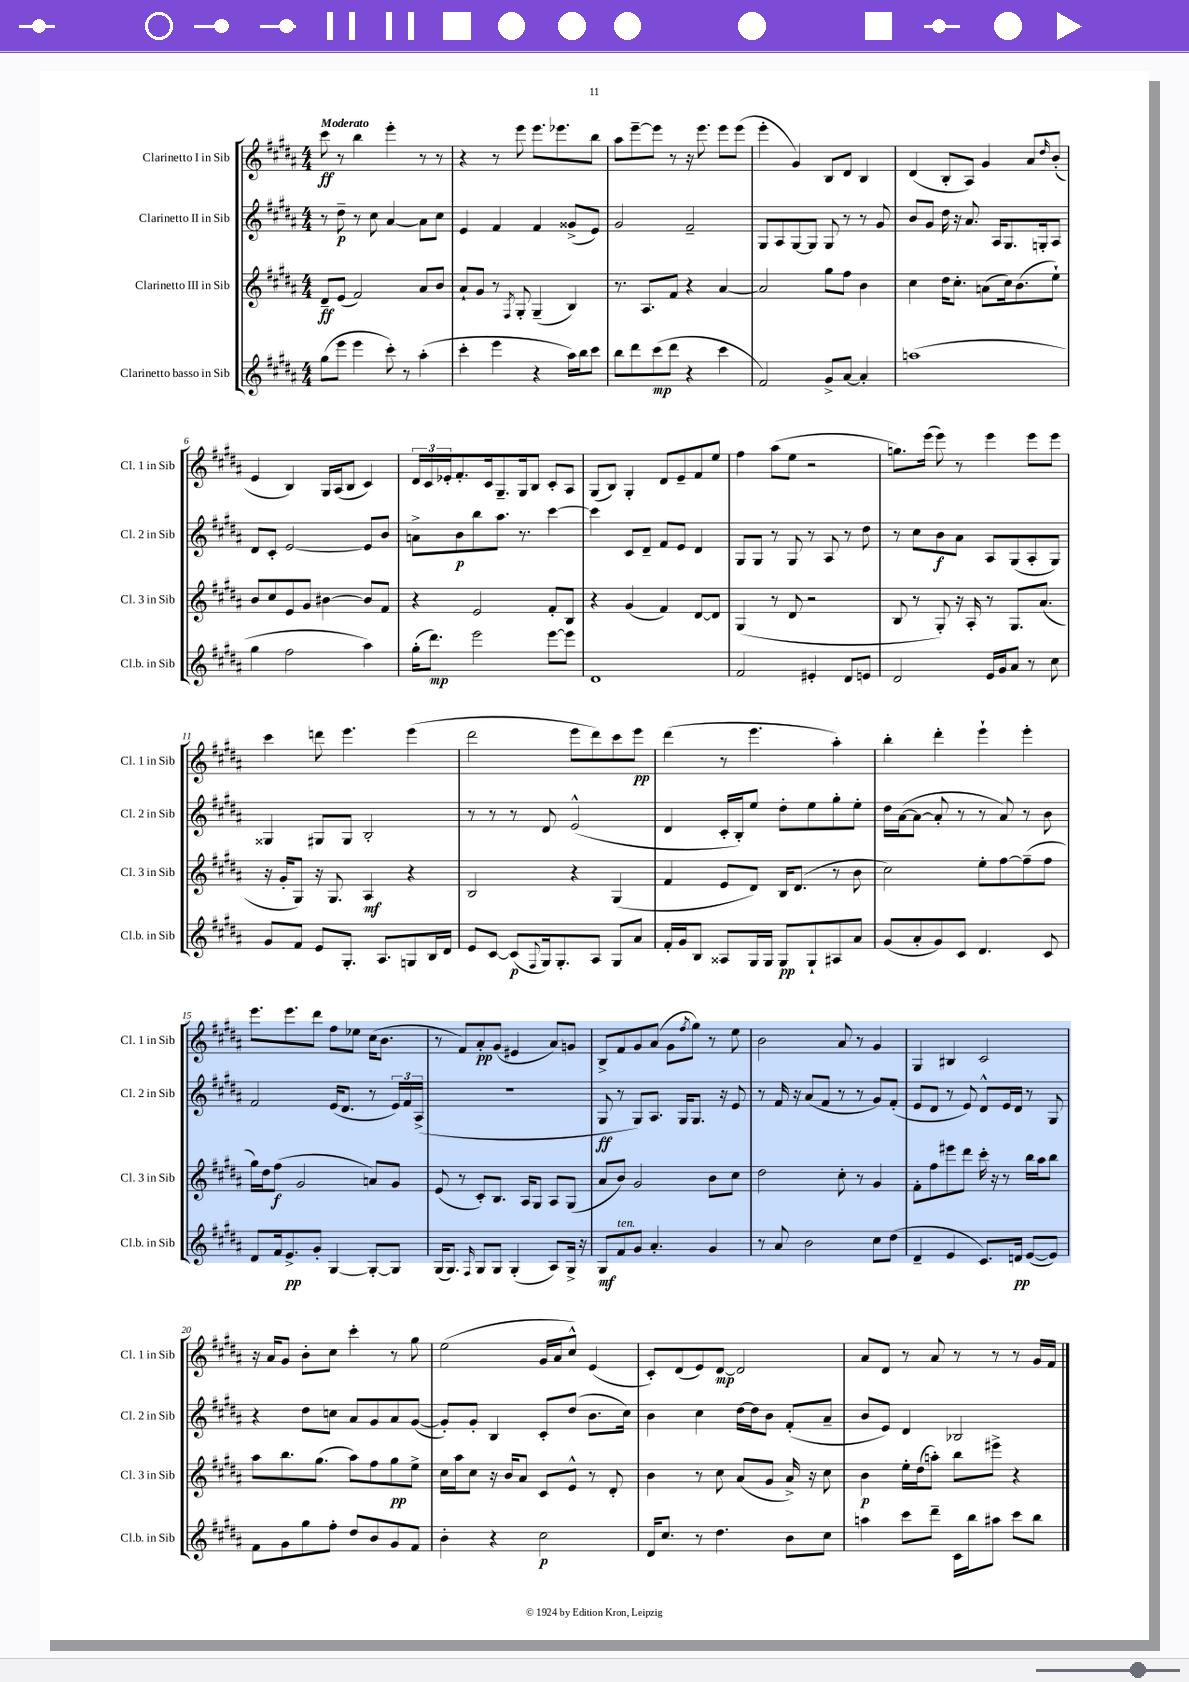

**kern	**kern	**kern	**kern
*staff4	*staff3	*staff2	*staff1
*clefG2	*clefG2	*clefG2	*clefG2
*k[f#c#g#d#a#]	*k[f#c#g#d#a#]	*k[f#c#g#d#a#]	*k[f#c#g#d#a#]
*M4/4	*M4/4	*M4/4	*M4/4
(8gg#	8d#~	8r	8ccc#
8eee	(8e	8dd#~	8r
4eee	2f#)	8r	4bb
.	.	8cc#	.
8ccc#')	.	[4a#	4eee'
8r	.	.	.
(4aa#'	8a#	8a#]	8r
.	8b	8cc#	8r
=	=	=	=
4ccc#'	8a#`	4e	4r
.	8g#	.	.
4eee	8r	4f#	8r
.	8qF#	.	.
.	8G#'	.	8eee
4r	(4G#~	4f#	8.eee
.	.	.	8.eee-
16aa#)	4B)	(8g##^	.
16bb	.	.	.
8ccc#	.	8e)	8bb
=	=	=	=
8bb	8.r	2g#	8aa#
8ddd#	.	.	[8eee~
.	8.A#	.	.
(8ccc#	.	.	8eee]
8ddd#	8f#	.	8r
4r	4r	2f#~	16r
.	.	.	8.eee
4ccc#	[4a#	.	8eee
.	.	.	(8eee
=	=	=	=
2f#)	2a#]	8G#	4eee'
.	.	8A#	.
.	.	[8G#	4g#)
.	.	8G#]	.
8g#^	8gg#	8G#	8B
[8a#	8ff#	8r	8d#
4a#']	4b	8r	4B
.	.	8g#	.
=	=	=	=
(1aa	4cc#	8b	(4d#
.	.	8g#	.
.	16dd#	16dd#	8B'
.	8.cc#'	16r	.
.	.	8.a#	8A#)
.	(8a	.	4g#
.	.	16A#	.
.	16cc#)	8.G#	.
.	(8.b	.	.
.	.	.	8a#
.	.	16G'	.
.	.	.	16qqdd#
.	8ee`)	8A#	(8b'
=	=	=	=
4gg#	8b	8d#	4e
.	8cc#	8c#'	.
2ff#	8e	[2e	4B)
.	8g#	.	.
.	[4b#	.	16G#
.	.	.	(16A#
.	.	.	8B
4aa#)	8b#]	8e]	4c#)
.	8f#	8b	.
=	=	=	=
(16gg#'	4r	8a^	24d#
.	.	.	24c#
8.ddd#)	.	.	.
.	.	.	24e-'
.	.	8b	8.f#'
2eee	2e	8bb	.
.	.	.	16c#
.	.	8.aa#	8.G#~
.	.	8.r	16G#
.	.	.	8B
[8eee	8f#'	[4ccc#	8c#'
8eee]	8B	.	8A#
=	=	=	=
1d#	4r	4ccc#]	(8G#
.	.	.	8B)
.	(4g#	8c#	4G#'
.	.	8d#~	.
.	4f#)	8f#	8d#
.	.	8e	8e~
.	[8d#	4d#	8f#
.	8d#]	.	8ee
=	=	=	=
2f#	(4G#	8G#	4ff#
.	.	8G#	.
.	8r	8r	(8aa#
.	8d#	8G#	8ee
4e#'	2r	8r	2r
.	.	8A#	.
8d#	.	8r	.
8e	.	8dd#	.
=	=	=	=
2d#	8B	8r	8.gg)
.	8r	8cc#	.
.	.	.	(16eee
.	8G#')	8b	8eee)
.	16r	8a#	8r
.	16A#'	.	.
16e	8r	8A#	4eee
16g#	.	.	.
8a#	8.G#	(8G#	.
8r	.	8A#'	8eee
.	(8.a#	.	.
8cc#	.	8G#)	8eee
=	=	=	=
8g#	16r	4G##	4ccc#
.	16g#'	.	.
8f#	8G#)	.	.
8e	16r	8G#	8ddd
.	8.G#	.	.
8.G#'	.	8G#	4.eee
.	4A#	2B'	.
8.A#	.	.	.
8G	4r	.	(4eee
16B	.	.	.
16d#	.	.	.
=	=	=	=
8e	2B	8r	2ddd#
[8c#	.	8r	.
(8c#]	.	8r	.
8qqF#	.	.	.
16G#)	.	8d#	.
8.G#'	.	.	.
.	4r	(2e^^	8eee
8A#	.	.	8ddd#)
8G#	(4G#	.	8ccc#
8a#	.	.	8eee
=	=	=	=
16f#'	4f#	4d#	(4ddd#
16g#	.	.	.
8B	.	.	.
8A##	8e	16c#'	8r
.	.	16B')	.
16G#	8d#)	8ee	4.eee
16G#	.	.	.
8G#	16B	8dd#'	.
.	(8.d#	.	.
8G#`	.	8ee	.
8A#	8r	8gg#'	4aa#')
8a#	8b	8ee'	.
=	=	=	=
(8g#	2cc#)	16dd#	4bb'
.	.	([16a#	.
8a#'	.	8a#_	.
8g#)	.	8a#']	4ddd#'
8c#	.	8r	.
4.d#	8ee'	8r	4eee`
.	[8ff#	8a#)	.
.	(8ff#~]	8r	4eee'
8c#	8ff#	8b	.
=	=	=	=
8d#	16gg#)	2f#	8.eee
.	16dd#	.	.
16f#	(8ff#	.	.
8.e^	.	.	8.eee
.	2g#	.	.
8g#'	.	.	8ddd#
[4G#	.	(16e	8ff#
.	.	8.d#	.
.	.	.	8ee-
8G#'_	8a)	8r	(16cc#
.	.	.	8.b
8G#]	8g#	24e)	.
.	.	24f#	.
.	.	(24A#^	.
=	=	=	=
(16G#	(8e	1r	8r
8.G#)	.	.	.
.	8r	.	8f#)
16qqF#	.	.	.
8G#	8c#')	.	8a#'
8G#	8.B	.	(8g#
(4G#'	.	.	4e#
.	16A#	.	.
.	8G#	.	.
8A#)	8A#	.	8a#)
16G#^	(8G#	.	8g
16r	.	.	.
=	=	=	=
8G#	8a#	8G#	8B^
8f#	8b)	8r	8f#
8g#	2g#	8G#)	8g#
4.a#'	.	8.A#	(8a#
.	.	.	8g#
.	.	16G#	.
.	.	.	8qff#
.	.	8.G#	8gg#)
4g#	8b	.	8r
.	.	16r	.
.	8cc#	8e	8ee
=	=	=	=
8r	2dd#	8r	2b
8a#	.	16f#	.
.	.	16r	.
2b	.	(8a#	.
.	.	8f#	.
.	8cc#'	8r	8a#
.	8r	8r	8r
8cc#	4g#	8g#)	4g#
(8dd#	.	(8f#'	.
=	=	=	=
4d#~	8f#'	8e	4G#
.	8ff#	8d#	.
4e	8eee#	8r	4B#
.	8ddd#	8e)	.
8.c#)	16ccc#'	8d#^^	2c#
.	16r	.	.
.	8r	16e	.
16d	.	16d#	.
([8e	16bb	8r	.
.	16aa#	.	.
8e])	8bb	8G#	.
=	=	=	=
8f#	8aa#	4r	16r
.	.	.	16a#
8g#	8.bb	.	8g#
8gg#	.	8dd#	8b'
.	(8.gg#	.	.
8ff#'	.	8cc	8cc#
8dd#	8aa#)	8a#	4ccc#'
8b	8ff#	8g#	.
8g#	8gg#	8a#	8r
8f#	8ee^	([8g#	8gg#
=	=	=	=
4b'	16cc#	8g#'])	(2ee
.	16aa#	.	.
.	8cc#	8g#'	.
4r	16r	4B	.
.	16b	.	.
.	8a#	.	.
2cc#	8c#	8c#'	16g#
.	.	.	16a#
.	8e^^	(8dd#	8cc#^^)
.	8r	8.b	(4e
.	8d#'	.	.
.	.	16cc#)	.
=	=	=	=
16d#	4b	4b	8c#')
8.cc#	.	.	.
.	.	.	(8d#
8r	8r	4cc#	8e)
4.dd#	8cc#	.	[8d#
.	(8a#	[16dd#	2d#]
.	.	16dd#]	.
.	8g#	8b	.
8b	16a#^)	(8f#'	.
.	16r	.	.
8cc#	8cc#	8a#~	.
=	=	=	=
4aa	4b	8b	8a#
.	.	8e)	8d#
8ccc#	16ee'	4d#	8r
.	(16dd#	.	.
8ddd#~	8aa')	.	8a#
16c#	8bb	2B-	8r
16bb	.	.	.
8aa#	8eee#^	.	8r
8ccc#	4r	.	8r
8bb	.	.	16g#
.	.	.	16f#
==	==	==	==
*-	*-	*-	*-
